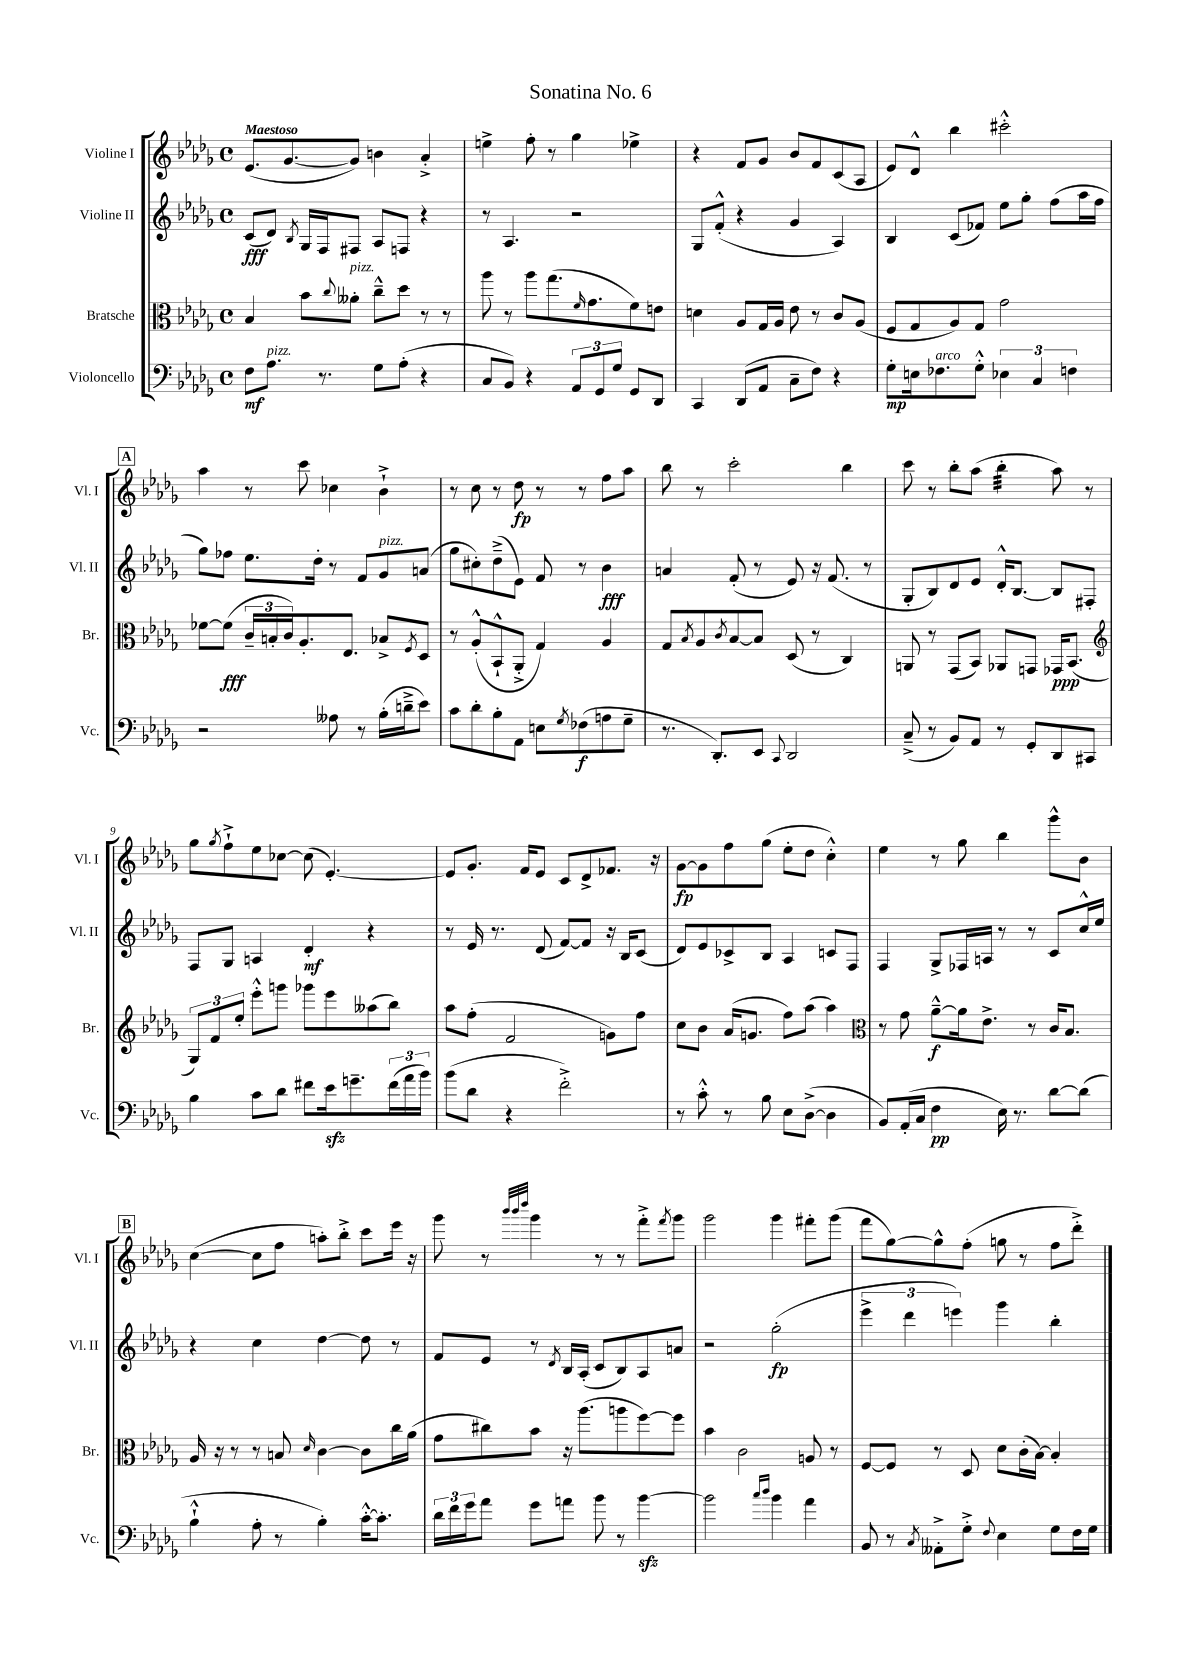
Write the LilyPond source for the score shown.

\header { title = "Sonatina No. 6" }
<<
\new StaffGroup <<
\new Staff = "s0" \with { instrumentName = "Violine I" shortInstrumentName = "Vl. I" } {
    \clef treble \key des \major \defaultTimeSignature \time 4/4 \tempo "Maestoso"
    ees'8.( ges'8.~ ges'8) b'4 aes'4-.-> |
    e''4-> f''8-. r8 ges''4 ees''4-> |
    r4 f'8 ges'8 bes'8 f'8 c'8( aes8 |
    ees'8) des'8-^ bes''4 cis'''2-.-^ |
    \mark \markup { \box "A" } aes''4 r8 c'''8 ces''4 bes'4-!-> |
    r8 c''8 r8 des''8\fp r8 r8 f''8 aes''8 |
    bes''8 r8 c'''2-. bes''4 |
    c'''8 r8 bes''8-. aes''8( bes''4:32-. aes''8) r8 |
    ges''8 \acciaccatura { ges''8 } f''8-!-> ees''8 ces''8~ ces''8( ees'4.~-.) |
    ees'8 ges'8.-. f'16 ees'8 c'8 des'8-> fes'8. r16 |
    ges'8~\fp ges'8 f''8 ges''8( ees''8-. des''8 c''4-.-^) |
    ees''4 r8 ges''8 bes''4 ges'''8-^ bes'8 |
    \mark \markup { \box "B" } c''4~( c''8 f''8 a''8-.) bes''8-.-> c'''8 ees'''16 r16 |
    ges'''8 r8 \grace { bes'''32 bes'''32 des''''32 } ges'''4 r8 r8 f'''8-.-> \acciaccatura { f'''8 } ges'''8 |
    ges'''2 ges'''4 fis'''8-. ges'''8( |
    f'''8 ges''8~) ges''8-^ f''8-.( g''8 r8 f''8 des'''8-.->) \bar "|." |
}
\new Staff = "s1" \with { instrumentName = "Violine II" shortInstrumentName = "Vl. II" } {
    \clef treble \key des \major \defaultTimeSignature \time 4/4
    c'8\fff( des'8) \acciaccatura { bes8 } ges16 f16 fis8 aes8 f8 r4 |
    r8 aes4. r2 |
    ges8 f'8-.-^( r4 ges'4 aes4) |
    bes4 c'8( fes'8) ees''8 ges''8-. f''8( aes''16 f''16 |
    \mark \markup { \box "A" } ges''8) fes''8 ees''8. des''16-. r8 f'8 ges'8^\markup { \italic "pizz." } a'8( |
    ges''8 cis''8-.) des''8--->( ees'8) f'8 r8 bes'4\fff |
    a'4 f'8-.( r8 ees'8) r16 f'8.( r8 |
    ges8-. bes8) des'8 ees'8 des'16-.-^ bes8.~ bes8 fis8-. |
    f8 ges8 a4 des'4-.\mf r4 |
    r8 ees'16 r8. des'8( f'8~) f'8 r16 bes16 c'8( |
    des'8) ees'8 ces'8-> bes8 aes4 c'8 f8 |
    f4 ges8-> fes16 a16 r8 r8 c'8 c''16-^ ees''16 |
    \mark \markup { \box "B" } r4 c''4 des''4~ des''8 r8 |
    f'8 ees'8 r8 \acciaccatura { des'8 } bes16 aes16-.( c'8 bes8) aes8 a'8 |
    r2 ges''2-.\fp( |
    \tuplet 3/2 { ees'''4-> des'''4 e'''4) } ges'''4 bes''4-. \bar "|." |
}
\new Staff = "s2" \with { instrumentName = "Bratsche" shortInstrumentName = "Br." } {
    \clef alto \key des \major \defaultTimeSignature \time 4/4
    bes4 bes'8 \appoggiatura { c''8 } aeses'8-.^\markup { \italic "pizz." } c''8---^ des''8 r8 r8 |
    aes''8 r8 aes''8 ges''8.( \grace { f'16 } ges'8. f'8) e'8 |
    d'4 aes8 ges16 aes16 ees'8 r8 c'8 aes8( |
    f8 ges8 aes8) ges8 ges'2 |
    \mark \markup { \box "A" } fes'8~ fes'8\fff( \tuplet 3/2 { c'16-- b16-. c'16) } aes8.-. ees8. bes8-> \acciaccatura { f8 } des8 |
    r8 aes8-.-^( bes,8-!-^ aes,8-.-> ges4) aes4 |
    ges8 \acciaccatura { bes8 } aes8 \acciaccatura { c'8 } bes8~ bes8 des8( r8 c4) |
    a,8 r8 ges,8( bes,8) aes,8 g,8 ges,16\ppp bes,8.( |
    \clef treble \tuplet 3/2 { ges8) f'8 ees''8-. } ees'''8-.-^ g'''8 ges'''8 ees'''8 aeses''8( bes''8) |
    aes''8 f''8-.( f'2 g'8) f''8 |
    c''8 bes'8 aes'16( g'8. f''8) aes''8( aes''4) |
    \clef alto r8 ges'8 aes'8~---^\f aes'16 ees'8.-> r8 c'16 bes8. |
    \mark \markup { \box "B" } aes16 r16 r8 r8 b8 \grace { des'16 } c'4~ c'8 c''16 aes'16( |
    ges'8 cis''8) bes'8 r16 aes''8.( a''8 f''8~) f''8 |
    bes'4 c'2 a8 r8 |
    f8~ f8 r8 des8 des'8 c'16-.( bes16~) bes4-. \bar "|." |
}
\new Staff = "s3" \with { instrumentName = "Violoncello" shortInstrumentName = "Vc." } {
    \clef bass \key des \major \defaultTimeSignature \time 4/4
    f8\mf aes8.^\markup { \italic "pizz." } r8. ges8 aes8-.( r4 |
    c8 bes,8) r4 \tuplet 3/2 { aes,8 ges,8 ges8 } ges,8 des,8 |
    c,4 des,8( aes,8 c8-- f8) r4 |
    ges8-.\mp e16 fes8.^\markup { \italic "arco" } ges8-.-^ \tuplet 3/2 { ees4 c4 f4 } |
    \mark \markup { \box "A" } r2 aeses8 r8 bes16-.( d'16---> ees'8) |
    c'8 des'8-. bes8-. aes,8 e8 \acciaccatura { ges8 } fes8\f( a8 ges8-- |
    r8. des,8.-.) ees,8 \appoggiatura { c,8 } des,2 |
    c8--->( r8 bes,8) aes,8 r8 ges,8-. des,8 cis,8 |
    bes4 c'8 des'8 fis'8 ees'16\sfz g'8.-- \tuplet 3/2 { fis'16( aes'16 bes'16) } |
    bes'8( des'8 r4 f'2-.->) |
    r8 c'8-.-^ r8 bes8 ees8 des8~->( des4 |
    bes,8) aes,16-.( c16 f4\pp ees16) r8. des'8~ des'8( |
    \mark \markup { \box "B" } bes4-!-^ aes8-. r8 bes4-.) c'16~-.-^ c'8.-. |
    \tuplet 3/2 { des'16 f'16 ges'16 } aes'8 ges'8 a'8 bes'8 r8 bes'4~\sfz |
    bes'2 \grace { c''16 des''16 } bes'4 aes'4 |
    bes,8 r8 \acciaccatura { c8 } aeses,8-.-> ges8-.-> \appoggiatura { f8 } ees4 ges8 f16 ges16 \bar "|." |
}
>>
>>
